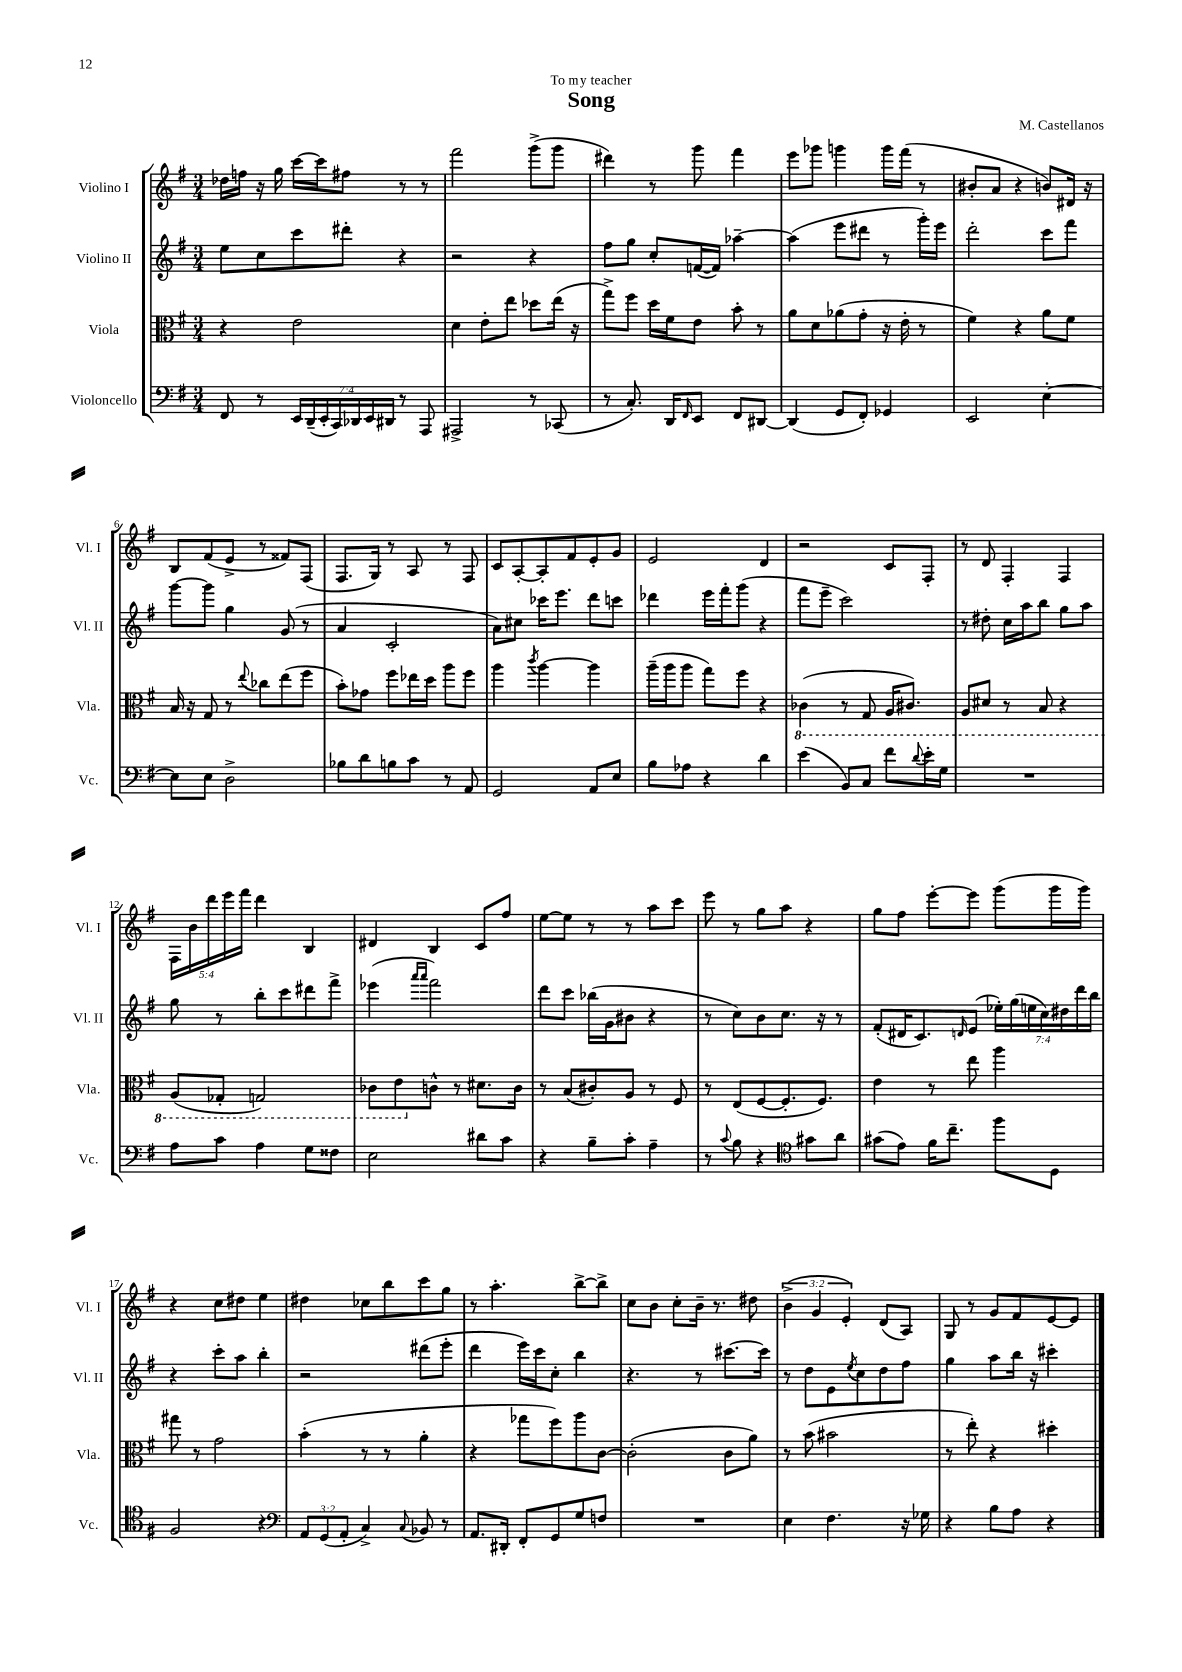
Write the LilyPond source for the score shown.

\header { title = "Song" composer = "M. Castellanos" dedication = "To my teacher" }
<<
\new StaffGroup <<
\new Staff = "s0" \with { instrumentName = "Violino I" shortInstrumentName = "Vl. I" } {
    \clef treble \key g \major \numericTimeSignature \time 3/4 \override Staff.TupletNumber.text = #tuplet-number::calc-fraction-text
    des''16 f''16 r16 g''16 c'''16~ c'''16 fis''8 r8 r8 |
    fis'''2 g'''8->( g'''8 |
    dis'''4) r8 g'''8 fis'''4 |
    e'''8 ges'''8 g'''4 g'''16 fis'''16( r8 |
    bis'8-. a'8 r4 b'8) dis'16 r16 |
    b8 fis'8( e'8-> r8 fisis'8) fis8( |
    fis8. g16) r8 a8 r8 fis8 |
    c'8 a8~-. a8-. fis'8 e'8-. g'8 |
    e'2 d'4 |
    r2 c'8 fis8-. |
    r8 d'8 fis4-. fis4 |
    \tuplet 5/4 { fis16 b'16 d'''16 e'''16 fis'''16 } d'''4 b4 |
    dis'4 b4 c'8 fis''8 |
    e''8~ e''8 r8 r8 a''8 c'''8 |
    e'''8 r8 g''8 a''8 r4 |
    g''8 fis''8 e'''8~-. e'''8 g'''8( g'''16 g'''16) |
    r4 c''8 dis''8 e''4 |
    dis''4 ces''8 b''8 c'''8 g''8 |
    r8 a''4.-. b''8~-> b''8-> |
    c''8 b'8 c''8-. b'16-- r8. dis''8 |
    \tuplet 3/2 { b'4->( g'4 e'4-.) } d'8( a8) |
    g8 r8 g'8 fis'8 e'8~ e'8 \bar "|." |
}
\new Staff = "s1" \with { instrumentName = "Violino II" shortInstrumentName = "Vl. II" } {
    \clef treble \key g \major \numericTimeSignature \time 3/4 \override Staff.TupletNumber.text = #tuplet-number::calc-fraction-text
    e''8 c''8 c'''8 dis'''8-. r4 |
    r2 r4 |
    fis''8 g''8 c''8-. f'16~( f'16) aes''4~-- |
    aes''4( e'''8 dis'''8 r8 g'''16-.) e'''16 |
    d'''2-. c'''8 fis'''8 |
    g'''8~ g'''8 g''4 g'8( r8 |
    a'4 c'2-. |
    a'8) cis''8 ces'''16 e'''8. d'''8 c'''8 |
    des'''4 e'''16 fis'''16-. g'''8( r4 |
    fis'''8 e'''8-- c'''2) |
    r8 dis''8-. c''16 a''16 b''8 g''8 a''8 |
    g''8 r8 b''8-. c'''8 dis'''8 fis'''8-> |
    ees'''4( \grace { a'''16 a'''16 } fis'''2) |
    d'''8 c'''8 bes''16( g'16 bis'8 r4 |
    r8 c''8) b'8 c''8. r16 r8 |
    fis'8-.( dis'16 c'8.) \grace { d'16 } e'8( \tuplet 7/4 { ees''16-.) g''16( e''16 c''16) dis''16 d'''16 b''16 } |
    r4 c'''8-. a''8 b''4-. |
    r2 dis'''8( e'''8-. |
    d'''4 e'''16) c'''16 c''8-. b''4 |
    r4. r8 cis'''8.~ cis'''16 |
    r8 d''8 e'8 \acciaccatura { e''8 } c''8 d''8 fis''8 |
    g''4 a''8 b''16 r16 cis'''4-. \bar "|." |
}
\new Staff = "s2" \with { instrumentName = "Viola" shortInstrumentName = "Vla." } {
    \clef alto \key g \major \numericTimeSignature \time 3/4
    r4 e'2 |
    d'4 e'8-. e''8 des''8 e''16( r16 |
    g''8->) fis''8 d''16 fis'16 e'8 b'8-. r8 |
    a'8 d'8 aes'8( g'8-. r16 e'16-. r8 |
    fis'4) r4 a'8 fis'8 |
    b16 r16 g8 r8 \appoggiatura { e''8 } ces''8 e''8( fis''8 |
    b'8-.) ges'8 fis''8 ees''16 d''16 a''8 fis''8 |
    a''4 \acciaccatura { c'''8 } a''4~ a''4 |
    a''16--( a''16 a''8 g''8) fis''8 r4 |
    \ottava #-1 ces4( r8 g,8 a,16 cis8.) |
    a,8 dis8 r8 b,8 r4 |
    a,8( ges,8-. g,2) |
    ces8 e8 \ottava #0 c'!8-^ r8 dis'8. c'16 |
    r8 b8( cis'8-.) a8 r8 fis8 |
    r8 e8( fis8~ fis8.-. fis8.) |
    e'4 r8 e''8 a''4 |
    gis''8 r8 g'2 |
    b'4-.( r8 r8 a'4-. |
    r4 ges''8 fis''8) a''8 c'8~ |
    c'2-.( c'8 a'8) |
    r8 b'8( bis'2 |
    r8 e''8-.) r4 dis''4-. \bar "|." |
}
\new Staff = "s3" \with { instrumentName = "Violoncello" shortInstrumentName = "Vc." } {
    \clef bass \key g \major \numericTimeSignature \time 3/4 \override Staff.TupletNumber.text = #tuplet-number::calc-fraction-text
    fis,8 r8 \tuplet 7/4 { e,16 d,16--( e,16-. c,16) des,16 e,16 dis,16 } r8 a,,8 |
    ais,,2-> r8 ces,8( |
    r8 c8.-.) d,16 \grace { fis,16 } e,8 fis,8 dis,8~ |
    dis,4( g,8 fis,8-.) ges,4 |
    e,2 e4~-. |
    e8 e8 d2-> |
    bes8 d'8 b8 c'8 r8 a,8 |
    g,2 a,8 e8 |
    b8 aes8 r4 d'4 |
    e'4( b,8) c8 fis'8 \appoggiatura { d'8 } e'16-. g16 |
    R2. |
    a8 c'8 a4 g8 fisis8 |
    e2 dis'8 c'8 |
    r4 b8-- c'8-. a4-- |
    r8 \appoggiatura { c'8 } b8 r4 \clef tenor gis'8 a'8 |
    gis'8( e'8) fis'16 c''8.-- fis''8 d8 |
    fis2 r4 |
    \clef bass \tuplet 3/2 { a,8 g,8( a,8-. } c4->) \appoggiatura { c8 } bes,8 r8 |
    a,8. dis,16-. fis,8-. g,8 g8 f8 |
    R2. |
    e4 fis4. r16 ges16 |
    r4 b8 a8 r4 \bar "|." |
}
>>
>>
